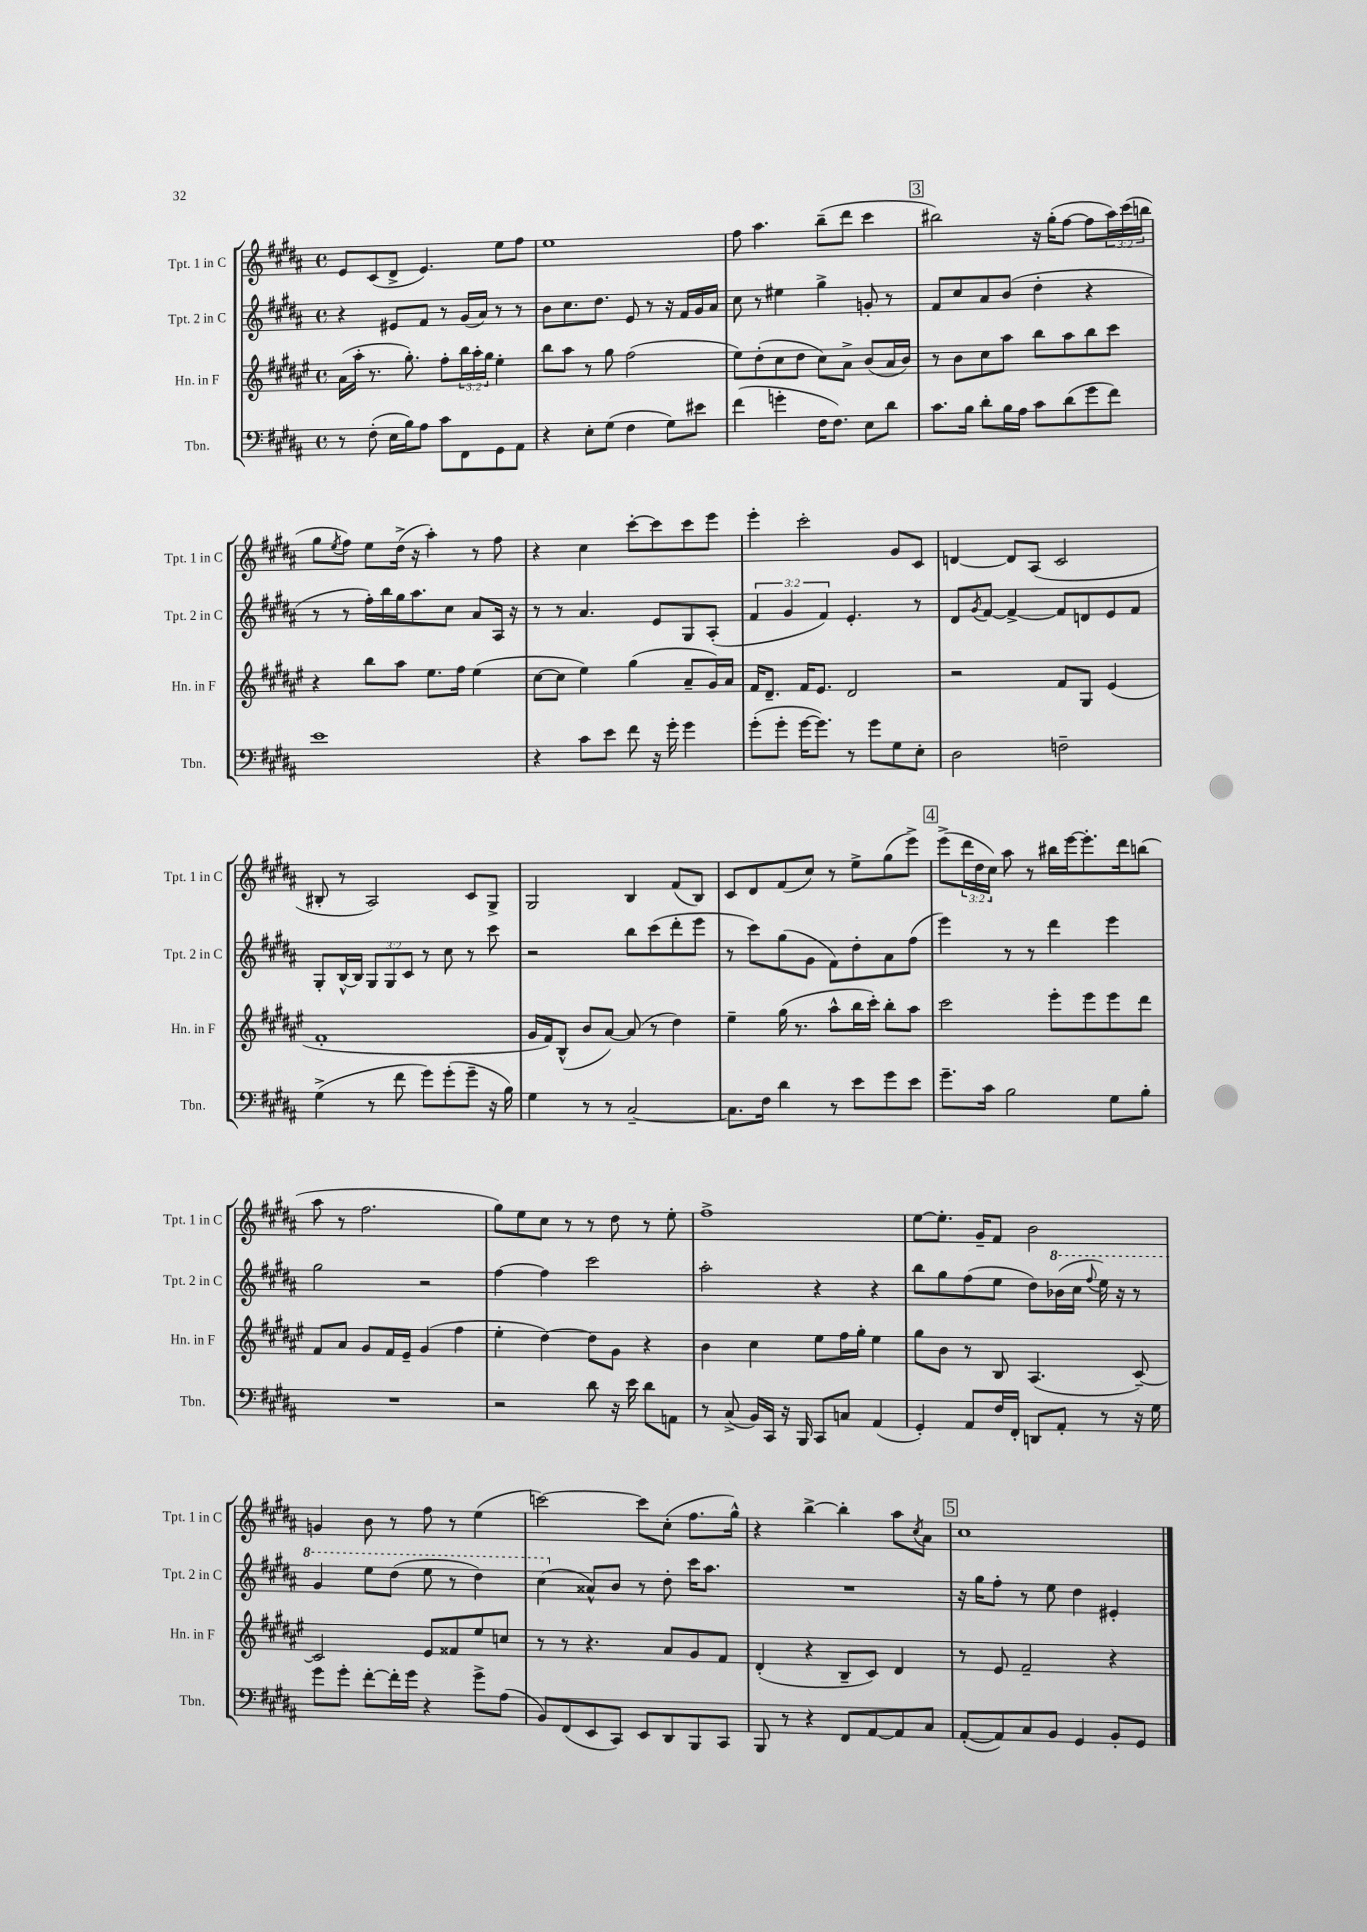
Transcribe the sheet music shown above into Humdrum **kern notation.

**kern	**kern	**kern	**kern
*staff4	*staff3	*staff2	*staff1
*clefF4	*clefG2	*clefG2	*clefG2
*k[f#c#g#d#a#]	*k[f#c#g#d#a#e#]	*k[f#c#g#d#a#]	*k[f#c#g#d#a#]
*M4/4	*M4/4	*M4/4	*M4/4
*met(c)	*met(c)	*met(c)	*met(c)
8r	(16a#	4r	8e
.	16aa#'	.	.
(8F#'	8.r	.	(8c#
16E	.	8e#	8d#^
16B)	8.gg#')	.	.
8A#	.	8f#	4.e)
8c#	8ff#'	8r	.
8FF#	24bb	(16g#	.
.	24aa#'	.	.
.	.	16a#)	.
.	24gg#	.	.
8GG#	4ee#'	8r	8ee
8AA#	.	8r	8ff#
=	=	=	=
4r	8bb	8b	1ee
.	8aa#	8.cc#	.
8E'	8r	.	.
.	.	8.dd#	.
(8G#	8gg#	.	.
4F#	(2ff#	8e	.
.	.	8r	.
8G#)	.	16r	.
.	.	16f#	.
8e#	.	16g#	.
.	.	16a#	.
=	=	=	=
(4f#	8ee#)	8cc#	8ff#
.	(8dd#'	8r	4.aa#
4g'	8cc#	4ee#	.
.	8dd#	.	.
16F#	8cc#)	4gg#^	(8bb~
8.F#)	.	.	.
.	8a#^	.	8ddd#
8E	(8b	8g'	4ccc#
8d#	16a#	8r	.
.	16b)	.	.
=	=	=	=
8.c#	8r	8f#	2bb#)
.	8b	8cc#	.
16B	.	.	.
8d#'	8cc#	8a#	.
16B	8aa#	(8b	.
16A#	.	.	.
8c#	8bb	4dd#'	16r
.	.	.	(16gg#'
(8d#	8aa#	.	[8ff#
8g#	8bb	4r	8ff#]
8f#)	8ccc#	.	24aa#)
.	.	.	(24ccc#
.	.	.	24bb
=	=	=	=
1e	4r	8r	8gg#
.	.	.	8qee
.	.	8r	8ff#)
.	8bb	16ff#')	8ee
.	.	16bb	.
.	8aa#	16gg#	(16dd#^
.	.	8.aa#	16r
.	8.ee#	.	4aa#')
.	.	8cc#	.
.	16ff#	.	.
.	(4ee#	8a#	8r
.	.	16A#	8ff#
.	.	16r	.
=	=	=	=
4r	[8cc#	8r	4r
.	8cc#]	8r	.
8c#	4ee#)	4.a#	4cc#
8e	.	.	.
8f#	(4gg#	.	[8ccc#'
16r	.	8e	8ccc#]
16g#'	.	.	.
4g#	8a#~	8G#	8ccc#
.	16g#)	(8A#'	8eee
.	16a#	.	.
=	=	=	=
(8g#'	16f#	6f#	4eee'
.	8.d#~	.	.
8g#'	.	.	.
.	.	6g#	.
[16g#	16f#	.	2ccc#'
8.g#])	8.e#	.	.
.	.	6f#)	.
8r	2d#	4.e'	.
8g#	.	.	.
8G#	.	.	8g#
8E'	.	8r	8c#
=	=	=	=
2D#	2r	8d#	[4d
.	.	8qg#	.
.	.	[8f#	.
.	.	4f#^_	8d]
.	.	.	(8A#
2F~	8f#	8f#]	2c#
.	8G#	8d	.
.	(4e#	8e	.
.	.	8f#	.
=	=	=	=
(4G#^	1f#'	8G#'	8B#'
.	.	[16B^^	8r
.	.	16B]	.
8r	.	12G#	2A#)
.	.	12G#	.
8f#	.	.	.
.	.	12c#	.
8g#)	.	8r	.
(8g#'	.	8cc#	.
8g#~	.	8r	8c#
16r	.	8ccc#	8G#^
16B)	.	.	.
=	=	=	=
4G#	16g#	2r	2G#
.	16f#)	.	.
.	(8B^^	.	.
8r	8b	.	.
8r	[8a#)	.	.
[2C#~	(8a#]	8bb	4B
.	8r	(8ccc#	.
.	4dd#)	8ddd#'	(8f#
.	.	8eee	8B)
=	=	=	=
8.C#]	4ee#~	8r	8c#
.	.	8ccc#)	8d#
16F#	.	.	.
4d#	(16gg#	(8gg#	(8f#
.	8.r	.	.
.	.	8g#	8cc#)
8r	8aa#^^	8f#)	8r
8e	16bb	8dd#'	8ee^
.	16ccc#')	.	.
8g#	8bb'	8a#	(8gg#
8e	8aa#	(8ff#	8eee^)
=	=	=	=
8.g#~	2ccc#	4eee)	(8eee^
.	.	.	24ddd#
.	.	.	24dd#
16c#	.	.	.
.	.	.	24cc#)
2B	.	8r	8aa#
.	.	8r	8r
.	8eee#'	4ddd#	16bb#
.	.	.	[16eee
.	8eee#	.	8.eee']
8G#	8eee#	4eee	.
.	.	.	16ddd#
8B'	8ddd#	.	(8bb
=	=	=	=
1r	8f#	2gg#	8aa#
.	8a#	.	8r
.	8g#	.	2.ff#
.	16f#	.	.
.	16e#~	.	.
.	(4g#	2r	.
.	4ff#	.	.
=	=	=	=
2r	4ee#'	[4ff#	8gg#)
.	.	.	8ee
.	[4dd#)	4ff#]	8cc#
.	.	.	8r
8d#	8dd#]	2ccc#	8r
16r	8g#	.	8dd#
16e	.	.	.
8d#	4r	.	8r
8AA	.	.	8ee'
=	=	=	=
8r	4b	2aa#'	1ff#^
(8C#^	.	.	.
16BB)	4cc#	.	.
16CC#	.	.	.
16r	.	.	.
16BBB	.	.	.
8CC#	8ee#	4r	.
8C	16ff#	.	.
.	16gg#'	.	.
(4AA#	4ee#	4r	.
=	=	=	=
4GG#')	8gg#	8bb	[8ee
.	8b	8gg#	8.ee']
8AA#	8r	(8ff#	.
.	.	.	16g#~
16F#	8B	8ee	8f#
16FF#'	.	.	.
8DD	(4.A#	8dd#)	2b
8AA#'	.	(16bb-	.
.	.	16ccc#	.
.	.	8qqfff#	.
8r	.	16eee)	.
.	.	16r	.
16r	[8c#~)	8r	.
16G#	.	.	.
=	=	=	=
8g#	2c#]	4gg#	4g
8g#'	.	.	.
[8f#'	.	8eee	8b
16f#']	.	(8ddd#	8r
16g#	.	.	.
4r	8e#	8eee	8ff#
.	8f##	8r	8r
8g#^	8ee#	4ddd#)	(4ee
(8A#	8cc	.	.
=	=	=	=
8BB)	8r	(4ccc#	[2ccc)
(8FF#	8r	.	.
8EE	4.r	8a##^^)	.
8CC#)	.	8b	.
8EE	.	8r	8ccc]
8DD#	8a#	8dd#'	(8cc#'
8BBB	8g#	16ccc#	8.ff#
.	.	8.aa#	.
8CC#	8f#	.	.
.	.	.	16gg#^^)
=	=	=	=
8BBB	(4d#'	1r	4r
8r	.	.	.
4r	4r	.	[4bb^
8FF#	8B~	.	4bb']
[8AA#	8c#)	.	.
8AA#]	4d#	.	8aa#
.	.	.	8qcc#
8C#	.	.	8a#
=	=	=	=
([8AA#'	8r	16r	1cc#
.	.	16gg#	.
8AA#])	8e#	8ff#'	.
8C#	2f#~	8r	.
8BB	.	8ee	.
4GG#	.	4dd#	.
8BB'	4r	4e#'	.
8GG#	.	.	.
==	==	==	==
*-	*-	*-	*-
